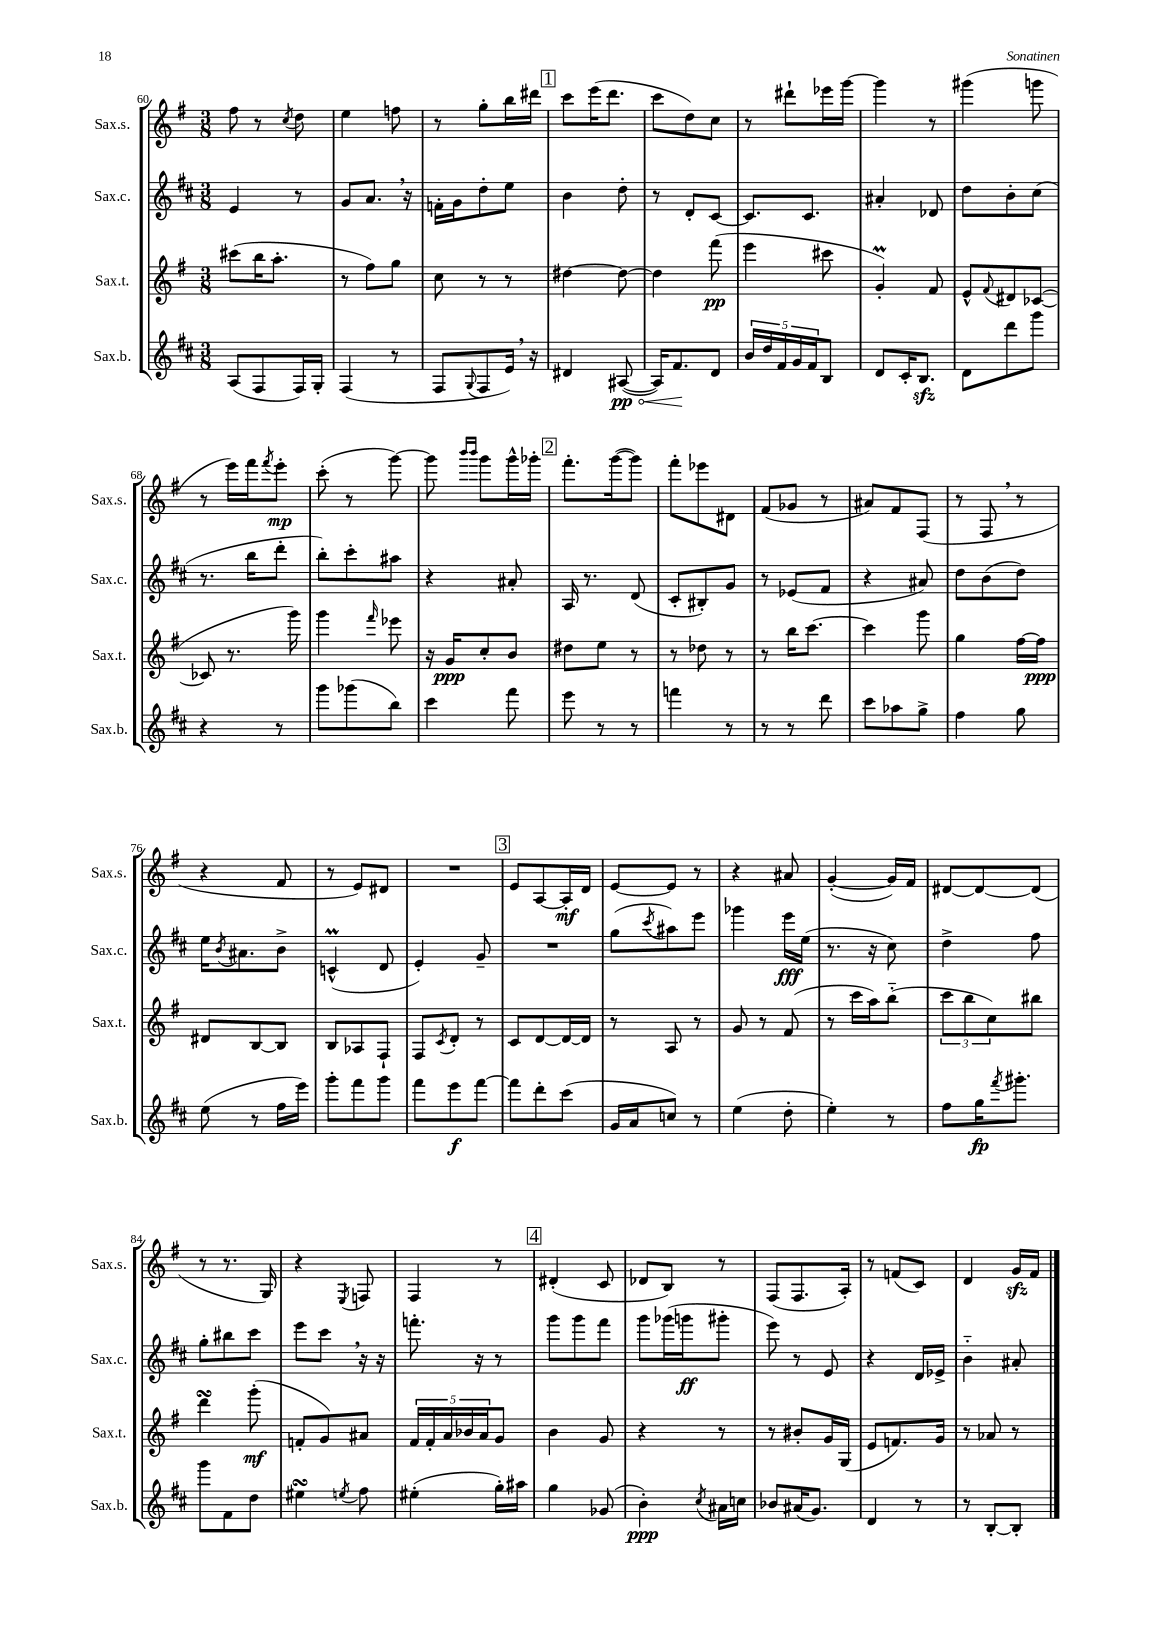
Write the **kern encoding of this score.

**kern	**kern	**kern	**kern
*staff4	*staff3	*staff2	*staff1
*clefG2	*clefG2	*clefG2	*clefG2
*k[f#c#]	*k[f#]	*k[f#c#]	*k[f#]
*M3/8	*M3/8	*M3/8	*M3/8
(8A/L	(8ccc#\L	4e/	8ff#\
8F#/	16bb\K	.	8r
.	8.aa'\J	.	.
.	.	.	8qcc/
16F#/L)	.	8r	8dd\
16G'/JJ	.	.	.
=	=	=	=
(4F#/	8r	8g/L	4ee\
.	8ff#\L)	8.a/J	.
8r	8gg\J	.	8ff\
.	.	16r	.
=	=	=	=
8F#/L	8cc\	16f'\LL	8r
.	.	16g\J	.
8qqG/	.	.	.
8F#/	8r	8dd'\	8gg'\L
16e/Jk)	8r	8ee\J	16bb\L
16r	.	.	16ddd#\JJ
=	=	=	=
4d#/	[4dd#\	4b\	8ccc\L
.	.	.	(16eee\K
.	.	.	8.ddd\J
([8A#/	8dd#\_	8dd'\	.
=	=	=	=
16A#/]LK)	4dd#\]	8r	8ccc\L
8.f#/	.	.	.
.	.	8d'/L	8dd\)
8d/J	(8fff#\	[8c#/J	8cc\J
=	=	=	=
20b/LL	4eee\	8.c#/]L	8r
20dd/	.	.	.
20f#/	.	.	.
.	.	.	8ddd#`\L
20g/	.	.	.
.	.	8.c#/J	.
20f#/J	.	.	.
8B/J	8ccc#\	.	16eee-\L
.	.	.	[16ggg\JJ
=	=	=	=
8d/L	4g'/)	4a#'/	4ggg\]
16c#'/K	.	.	.
8.B/J	.	.	.
.	8f#/	8d-/	8r
=	=	=	=
8d\L	8e^^/L	8dd\L	(4ggg#\
.	8qqf#/	.	.
8ddd\	8d#/	8b'\	.
8ggg\J	([8c-/J	(8cc#\J	8ggg\
=	=	=	=
4r	8c-/]	8.r	8r
.	8.r	.	16eee\LL)
.	.	16bb\LK	16fff#\J
.	.	.	8qfff#/
8r	.	8ddd'\J	8eee'\J
.	16ggg\)	.	.
=	=	=	=
8ggg\L	4ggg\	8bb'\L)	(8ccc'\
(8ggg-\	.	8ccc#'\	8r
.	16qqfff#/	.	.
8bb\J)	8eee-\	8aa#\J	[8ggg\)
=	=	=	=
4ccc#\	16r	4r	8ggg\]
.	16g/LK	.	.
.	.	.	16qqbbb/LL
.	.	.	16qqbbb/JJ
.	8cc'/	.	8ggg\L
8fff#\	8b/J	8a#'/	16ggg^^\L
.	.	.	16ggg-'\JJ
=	=	=	=
8eee\	8dd#\L	16A/	8.fff#'\L
.	.	8.r	.
8r	8ee\J	.	.
.	.	.	([16ggg\k
8r	8r	(8d/	8ggg\]J)
=	=	=	=
4fff\	8r	8c#'/L	8fff#'\L
.	8dd-\	8B#'/)	8eee-\
8r	8r	8g/J	8d#\J
=	=	=	=
8r	8r	8r	(8f#/L
8r	16bb\LK	(8e-/L	8g-/J
.	[8.ccc\J	.	.
8ddd\	.	8f#/J	8r
=	=	=	=
8ccc#\L	4ccc\]	4r	8a#/L)
8aa-\	.	.	8f#/
8gg^\J	8ggg\	8a#/)	(8F#/J
=	=	=	=
4ff#\	4gg\	8dd\L	8r
.	.	(8b\	8F#/
8gg\	[16ff#\LL	8dd\J)	8r
.	16ff#\]JJ	.	.
=	=	=	=
(8ee\	8d#/L	16ee\LK	4r
.	.	8qb/	.
.	.	8.a#\	.
8r	[8B/	.	.
16ff#\LL	8B/]J	8b^\J	8f#/
16eee\JJ)	.	.	.
=	=	=	=
8ggg'\L	8B/L	(4c^^/	8r
8fff#\	8A-/	.	8e/L)
8ggg\J	8F#`/J	8d/	8d#/J
=	=	=	=
8fff#\L	8F#/L	4e'/)	4.r
.	8qc/	.	.
8eee\	8d'/J	.	.
[8fff#\J	8r	8g~/	.
=	=	=	=
8fff#\]L	8c/L	4.r	8e/L
8ddd'\	[8d/	.	[8A/
(8ccc#\J	16d/_L	.	16A'/]L
.	16d/]JJ	.	16d/JJ
=	=	=	=
16g/LL	8r	(8gg\L	[8e/L
16a/J	.	.	.
.	.	8qccc#/	.
8cc/J)	8A/	8aa#\)	8e/]J
8r	8r	8eee\J	8r
=	=	=	=
(4ee\	8g/	4ggg-\	4r
.	8r	.	.
8dd'\	(8f#/	16eee\LL	8a#/
.	.	(16ee\JJ	.
=	=	=	=
4ee'\)	8r	8.r	([4g'/
.	16ccc\LL	.	.
.	16aa\J)	16r	.
8r	(8bb'~\J	8cc#\)	16g/]LL)
.	.	.	16f#/JJ
=	=	=	=
8ff#\L	12ccc\L	4dd^\	[8d#/L
.	12bb\	.	.
16gg\K	.	.	8d#/_
.	12cc\)	.	.
8qfff#/	.	.	.
8.ggg#'\J	.	.	.
.	8bb#\J	8ff#\	(8d#/]J
=	=	=	=
8ggg\L	4ddd\	8gg'\L	8r
8f#\	.	8bb#\	8.r
8dd\J	(8ggg'\	8ccc#\J	.
.	.	.	16G/)
=	=	=	=
4ee#\	8f'/L	8eee\L	4r
.	8g/)	8ccc#\J	.
8qee/	.	.	8qE/
8ff#\	8a#/J	16r	8F/
.	.	16r	.
=	=	=	=
(4ee#'\	20f#/LL	8.fff'\	4F#/
.	20f#'/	.	.
.	20a/	.	.
.	20b-/	.	.
.	.	16r	.
.	20a/J	.	.
16gg'\LL)	8g/J	8r	8r
16aa#\JJ	.	.	.
=	=	=	=
4gg\	4b\	8ggg\L	(4d#'/
.	.	8ggg\	.
(8g-/	8g/	8fff#\J	8c/
=	=	=	=
4b'\)	4r	8ggg\L	8d-/L
.	.	(16ggg-\L	8B/J)
.	.	16ggg\J	.
8qcc#/	.	.	.
16a#\LL	8r	8ggg#'\J	8r
16cc\JJ	.	.	.
=	=	=	=
8b-/L	8r	8eee\)	(8F#/L
(16a#/K	8b#'/L	8r	8.F#/
8.g/J)	.	.	.
.	16g/L	8e/	.
.	(16G/JJ	.	16A'/Jk)
=	=	=	=
4d/	8e/L	4r	8r
.	8.f/)	.	(8f/L
8r	.	16d/LL	8c/J)
.	16g/Jk	16e-^/JJ	.
=	=	=	=
8r	8r	4b'~\	4d/
[8B'/L	8a-/	.	.
8B'/]J	8r	8a#'/	16g/LL
.	.	.	16f#/JJ
==	==	==	==
*-	*-	*-	*-
